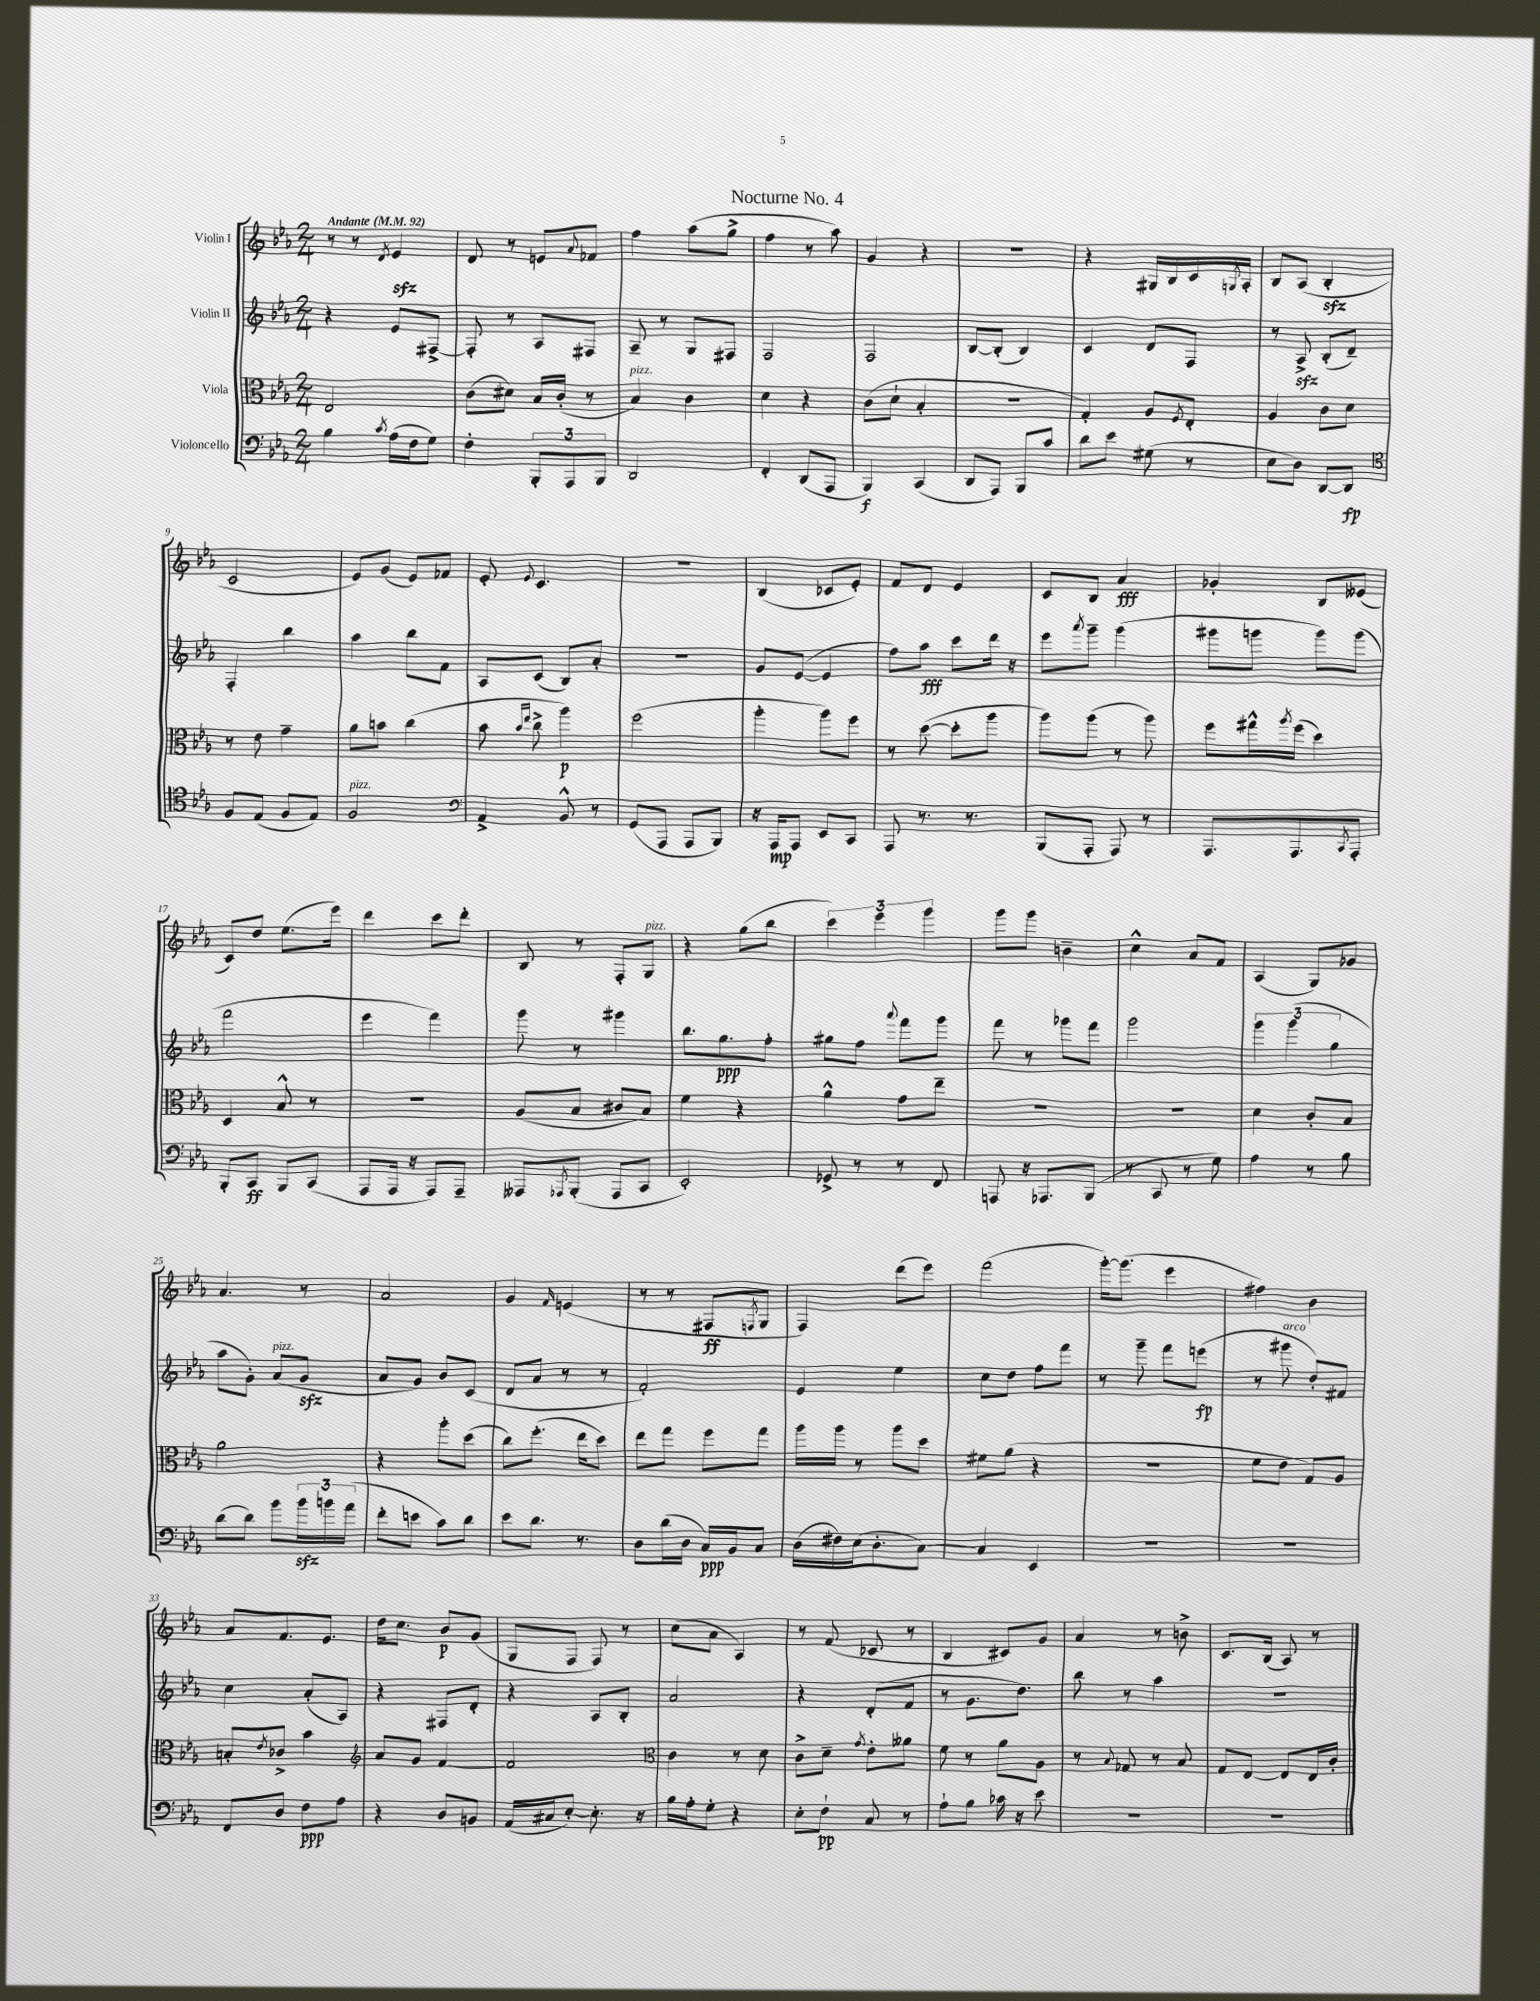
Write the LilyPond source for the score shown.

\header { title = "Nocturne No. 4" }
<<
\new StaffGroup <<
\new Staff = "s0" \with { instrumentName = "Violin I" } {
    \clef treble \key ees \major \numericTimeSignature \time 2/4 \tempo "Andante" 4 = 92
    r8 r8 \acciaccatura { d'8 } ees'4\sfz |
    d'8 r8 e'8 \appoggiatura { aes'8 } fes'8 |
    f''4 aes''8( g''8-> |
    f''4 r8 aes''8) |
    g'4 r4 |
    R2 |
    r4 gis16 bes16 c'16 \acciaccatura { g8 } aes16-. |
    bes8 aes8( bes4-.\sfz |
    c'2 |
    ees'8) g'8( ees'8) fes'8 |
    ees'8-. \appoggiatura { ees'8 } c'4. |
    r2 |
    bes4( ces'8 ees'8-.) |
    f'8 d'8 ees'4 |
    c'8 bes8 aes'4\fff |
    ges'4-. bes8 eeses'8( |
    c'8) d''8 ees''8.( ees'''16) |
    d'''4 c'''8 d'''8-. |
    bes8 r8 f8-. g8^\markup { \italic "pizz." } |
    r4 g''8( bes''8 |
    \tuplet 3/2 { c'''4) ees'''4 g'''4 } |
    g'''8 g'''8 b'4-- |
    c''4-^ aes'8 f'8 |
    aes4( g8) ges'8 |
    aes'4. r8 |
    aes'2 |
    g'4 \grace { f'16 } e'4( |
    r8 r8 fis8\ff \acciaccatura { f8 } g8 |
    f4) d'''8( ees'''8) |
    f'''2( |
    g'''16~-.) g'''8.( ees'''4 |
    fis''4) bes'4 |
    aes'8 f'8. ees'8. |
    d''16 c''8. bes'8\p g'8( |
    g8 f8 f8) r8 |
    c''8( aes'8 aes4) |
    r8 f'8( ces'8 r8 |
    bes4 cis'8) g'8 |
    aes'4 r8 b'8-> |
    c'8. bes16( aes8) r8 \bar "|." |
}
\new Staff = "s1" \with { instrumentName = "Violin II" } {
    \clef treble \key ees \major \numericTimeSignature \time 2/4
    r4 ees'8 fis8~-> |
    fis8-. r8 aes8 fis8 |
    aes8-- r8 g8 fis8 |
    f2 |
    f2 |
    bes8~ bes8-.( bes4) |
    c'4 d'8 f8 |
    r8 aes8->\sfz bes8-.( d'8--) |
    f4-. bes''4 |
    aes''4 bes''8 f'8 |
    aes8 c'8( bes8) aes'8-. |
    r2 |
    g'8 ees'8~( ees'4 |
    f''8) aes''8\fff c'''8 d'''16 r16 |
    ees'''8 \acciaccatura { aes'''8 } g'''8-- g'''4( |
    gis'''8 g'''8 g'''8) g'''8( |
    f'''2 |
    ees'''4 f'''4) |
    g'''8 r8 gis'''4 |
    bes''8. g''8.\ppp f''8-. |
    gis''8 f''8 \appoggiatura { aes'''8 } f'''8 g'''8 |
    f'''8 r8 ges'''8 f'''8 |
    g'''2 |
    \tuplet 3/2 { g'''4 g'''4( g''4 } |
    aes''8 g'8-.) aes'8^\markup { \italic "pizz." }( g'8\sfz |
    aes'8 g'8) bes'8 c'8( |
    d'8 aes'8 r8 r8 |
    f'2-.) |
    ees'4 ees''4 |
    c''8 d''8 f''8 f'''8 |
    r8 g'''8-- f'''8 e'''8\fp( |
    r8 gis'''8^\markup { \italic "arco" } d''8-.) fis'8 |
    c''4 aes'8-.( aes8) |
    r4 fis8 d'8-. |
    r4 aes8 bes8-. |
    aes'2 |
    r4 d'8-.( f'8 |
    r8 g'8. d''8.) |
    bes''8 r8 aes''4 |
    r2 \bar "|." |
}
\new Staff = "s2" \with { instrumentName = "Viola" } {
    \clef alto \key ees \major \numericTimeSignature \time 2/4
    ees2 |
    c'8( dis'8) bes16 c'16-.( r8 |
    bes4^\markup { \italic "pizz." }) c'4 |
    d'4 r4 |
    c'8( d'8-! bes4-. |
    R2 |
    g4-.) aes8 \acciaccatura { f8 } ees8-. |
    aes4 c'8 d'8 |
    r8 ees'8 g'4-- |
    aes'8 b'8 c''4( |
    bes'8 \grace { bes'16 ees''16 } c''8-> aes''4\p) |
    f''2( |
    aes''4-. aes''8) f''8 |
    r8 d''8~( d''8-. aes''8 |
    aes''8) aes''8( r8 aes''8) |
    f''8 gis''16-^ \acciaccatura { aes''8 } f''16( d''4) |
    d4 bes8-^ r8 |
    R2 |
    aes8( bes8 cis'8 bes8) |
    f'4 r4 |
    aes'4-^ g'8 ees''8-- |
    R2 |
    R2 |
    d'4 c'8-. bes8 |
    aes'2 |
    r4 aes''8-. d''8( |
    c''8) f''8.-.( ees''16 d''8) |
    ees''8 g''8 f''8 g''8 |
    aes''16 aes''16 r8 aes''8 d''8 |
    fis'8 aes'8( r4 |
    R2 |
    f'8 ees'8 g8) aes8 |
    b8-. \acciaccatura { ees'8 } ces'8-> bes'4 |
    \clef treble aes'8 g'8 f'4~ |
    f'2 |
    \clef alto c'4 r8 d'8 |
    c'8-> d'8-- \acciaccatura { g'8 } ees'8-. aeses'8 |
    f'8 r8 aes'8 aes8 |
    r8 \appoggiatura { bes8 } ges8 r8 bes8 |
    g8 ees8~ ees8 ees16 c'16-. \bar "|." |
}
\new Staff = "s3" \with { instrumentName = "Violoncello" } {
    \clef bass \key ees \major \numericTimeSignature \time 2/4
    bes4 \acciaccatura { c'8 } aes16( f16 g8) |
    f4-. \tuplet 3/2 { bes,,8-. aes,,8 bes,,8 } |
    d,2 |
    f,4-. d,8( aes,,8 |
    bes,,4\f) c,4( |
    d,8 aes,,8) bes,,8 c'8 |
    d'8 ees'8 gis8( r8 |
    ees8 d8) d,8~ d,8\fp |
    \clef tenor f8 ees8( f8 ees8) |
    f2^\markup { \italic "pizz." } |
    \clef bass aes,4-> bes,8-^ r8 |
    g,8( aes,,8 aes,,8 bes,,8) |
    r16 aes,,16\mp aes,,8 ees,8 c,8 |
    aes,,8 r8. r8. |
    bes,,8( aes,,8-. aes,,8) r8 |
    aes,,8. aes,,8. \acciaccatura { c,8 } aes,,8-. |
    bes,,8-. c,8\ff bes,,8 c,8( |
    aes,,8 aes,,16 r16 aes,,8) aes,,8-- |
    aeses,,8 \acciaccatura { aes,,8 } bes,,8-.( aes,,8 c,8 |
    ees,2-.) |
    ges,8-> r8 r8 f,8 |
    a,,8 r16 aes,,8. bes,,8( |
    r8 c,8 r8 g8) |
    aes4 r8 bes8 |
    d'8( d'8) bes'8 \tuplet 3/2 { bes'16\sfz b'16 aes'16( } |
    f'8-. e'8 c'8) d'8 |
    ees'8 d'8. r8. |
    d8 d'16( d16 c16\ppp) bes,16 c8 |
    d16( fis16) ees16( d8.-. c8~) |
    c4 ees,4 |
    R2 |
    r2 |
    f,8 d8 f8\ppp aes8 |
    r4 d8 b,8 |
    aes,16( cis16 ees8~-.) ees8.-. r16 |
    bes16 aes16-. g8-. r4 |
    ees8-. f8-!\pp c8 r8 |
    aes8-! bes8 ces'16 r16 ees'8 |
    R2 |
    R2 \bar "|." |
}
>>
>>
